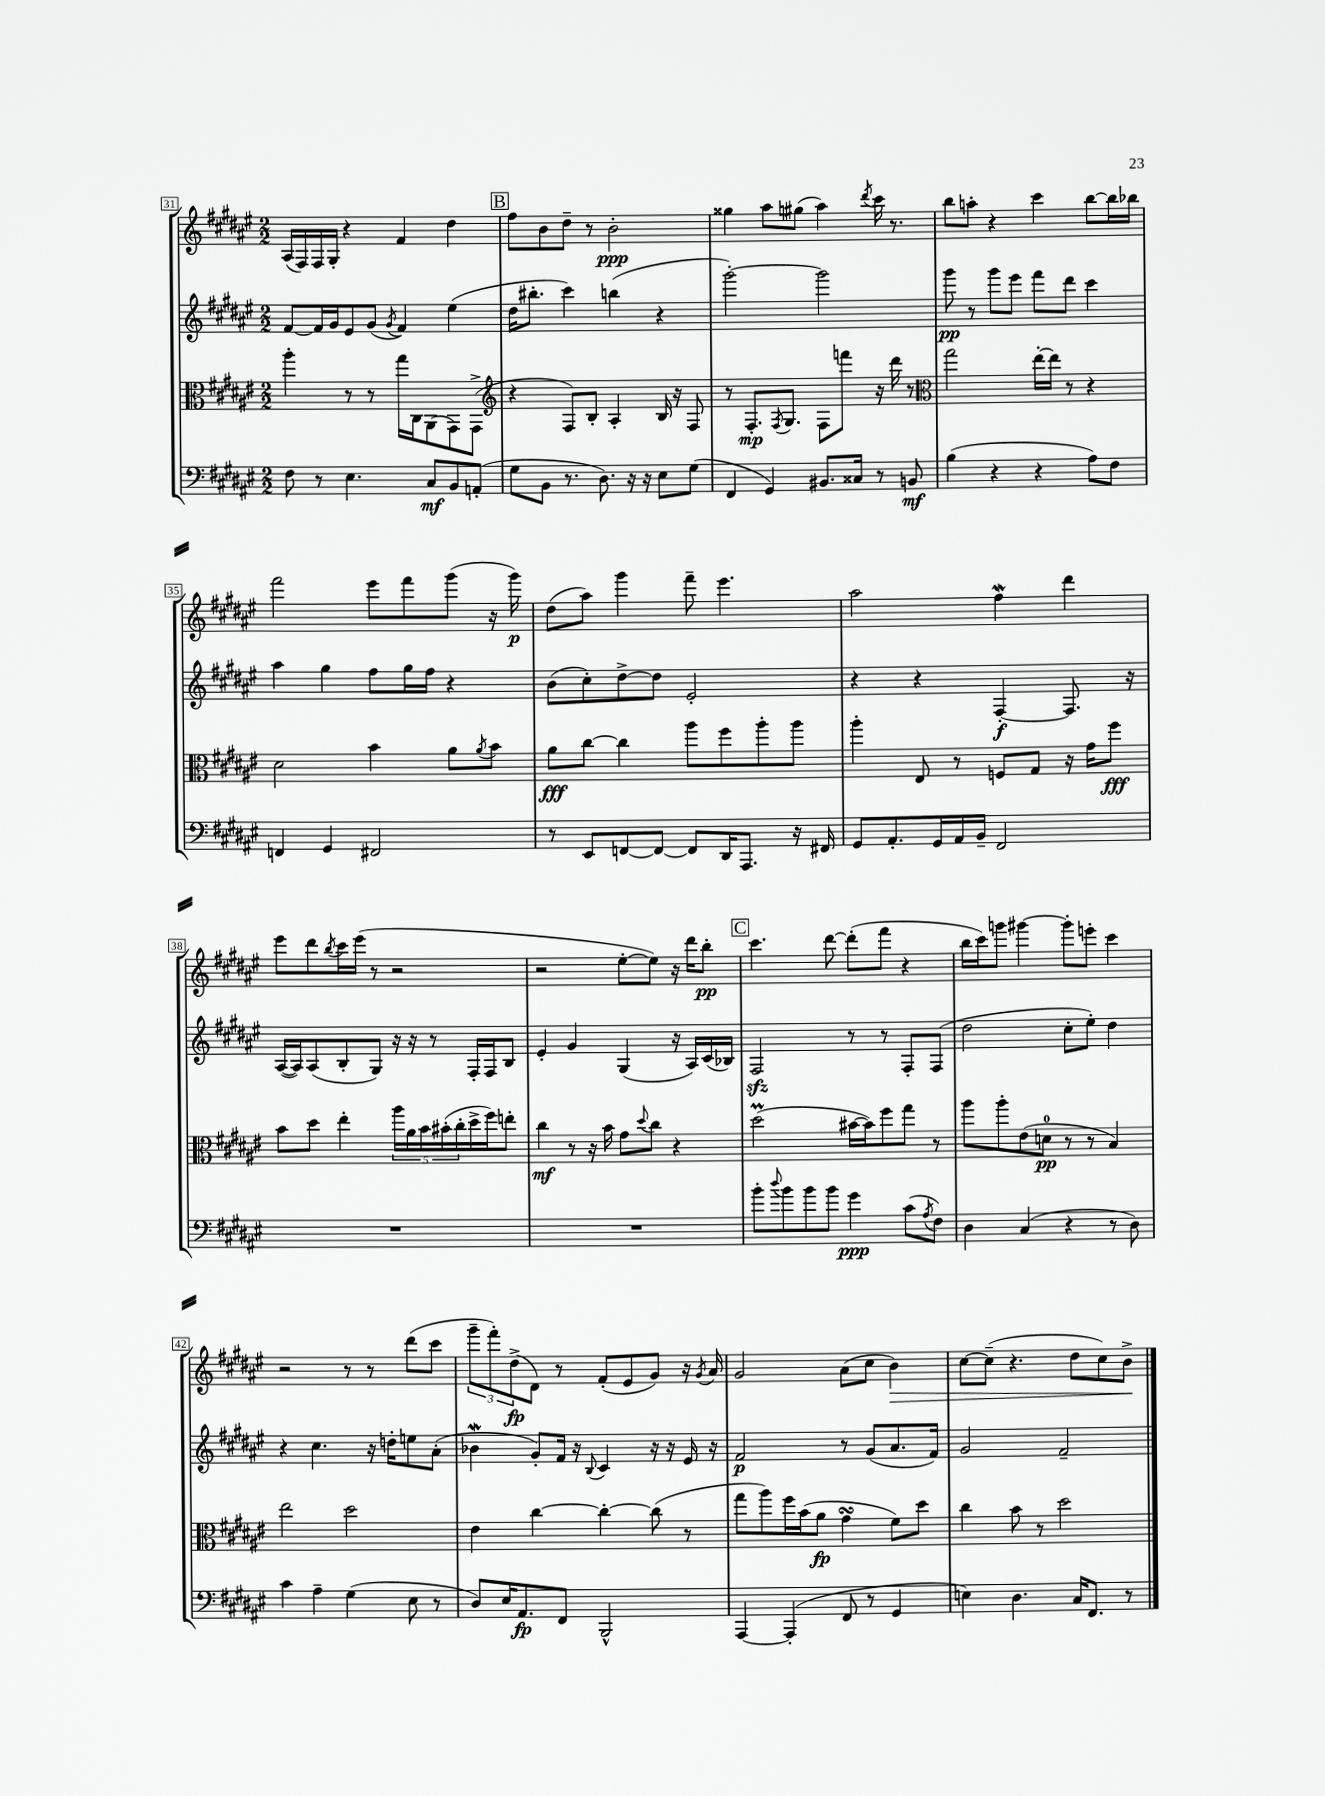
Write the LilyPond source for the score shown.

<<
\new StaffGroup <<
\new Staff = "s0" {
    \clef treble \key fis \major \numericTimeSignature \time 2/2
    ais16( fis16) fis16 gis16-. r4 fis'4 dis''4 |
    \mark \markup { \box "B" } fis''8 b'8 dis''8-- r8 b'2-.\ppp |
    gisis''4 ais''8 gis''8( ais''4) \acciaccatura { dis'''8 } cis'''16 r8. |
    b''8 a''8-. r4 cis'''4 b''8~ b''16 bes''16 |
    fis'''2 eis'''8 fis'''8 gis'''8( r16 gis'''16\p) |
    dis''8( ais''8) gis'''4 fis'''8-- eis'''4. |
    ais''2 fis''4\mordent dis'''4 |
    eis'''8 dis'''8 \acciaccatura { b''8 } cis'''16 eis'''16( r8 r2 |
    r2 eis''8~-. eis''8) r16 dis'''16 b''8-.\pp |
    \mark \markup { \box "C" } cis'''4. dis'''8~ dis'''8-.( fis'''8 r4 |
    b''16 cis'''16) g'''8 gis'''4~ gis'''8-. e'''8-. cis'''4 |
    r2 r8 r8 dis'''8( cis'''8 |
    \tuplet 3/2 { gis'''8-- fis'''8-.) dis''8->\fp( } dis'8) r8 fis'8-.( eis'8 gis'8) r16 \acciaccatura { gis'8 } ais'16 |
    gis'2 ais'8( cis''8 b'4\>) |
    cis''8~ cis''8--( r4. dis''8 cis''8) b'8->\! \bar "|." |
}
\new Staff = "s1" {
    \clef treble \key fis \major \numericTimeSignature \time 2/2
    fis'8~ fis'16 gis'16 eis'8 gis'8( \acciaccatura { gis'8 } fis'4) eis''4( |
    \mark \markup { \box "B" } dis''16 bis''8.-. cis'''4) b''4( r4 |
    gis'''2~-.) gis'''2 |
    gis'''8\pp r8 gis'''8 eis'''8 fis'''8 dis'''8 cis'''4 |
    ais''4 gis''4 fis''8 gis''16 fis''16 r4 |
    b'8( cis''8-.) dis''8~-> dis''8 eis'2-. |
    r4 r4 fis4~-.\f fis8. r16 |
    ais16~( ais16) ais8( b8-. gis8) r16 r16 r8 fis16-. fis16 b8 |
    eis'4-. gis'4 gis4( r16 ais16) cis'16( bes16) |
    \mark \markup { \box "C" } fis2\sfz r8 r8 fis8-. fis8( |
    dis''2 cis''8-. eis''8-.) dis''4 |
    r4 cis''4. r16 d''16-. e''8 ais'8-.( |
    bes'4\mordent gis'8-.) fis'16 r16 \appoggiatura { b8 } cis'4 r16 r16 eis'16 r16 |
    fis'2\p r8 gis'8( ais'8. fis'16) |
    gis'2 fis'2-- \bar "|." |
}
\new Staff = "s2" {
    \clef alto \key fis \major \numericTimeSignature \time 2/2
    ais''4-. r8 r8 gis''16 cis16 ais,8( gis,8) gis,8->( |
    \mark \markup { \box "B" } \clef treble r4 fis8) b8-. ais4-. b16 r16 fis8 |
    r8 fis8.-.\mp \acciaccatura { fis8 } gis8. fis8 f'''8 r16 dis'''16 r8 |
    \clef alto gis''2 eis''16~-. eis''16 r8 r4 |
    dis'2 b'4 ais'8 \acciaccatura { ais'8 } b'8 |
    ais'8\fff cis''8~ cis''4 ais''8 fis''8 ais''8-. ais''8 |
    ais''4-. eis8 r8 f8 gis8 r16 gis'16 fis''8\fff |
    b'8 dis''8 eis''4-. \tuplet 5/4 { ais''16 ais'16 b'16 bis'16-.( cis''16-. } dis''16-> fis''16) e''8-. |
    cis''4\mf r8 r16 b'16 gis'8 \appoggiatura { dis''8 } cis''8 r4 |
    \mark \markup { \box "C" } dis''2\prall( bis'16~ bis'16) fis''8 gis''8 r8 |
    ais''8 ais''8-. eis'8( d'8-0\pp r8 r8 b4) |
    eis''2 dis''2 |
    eis'4 cis''4~ cis''4~-. cis''8( r8 |
    gis''8 ais''8) fis''16 b'16( ais'8\fp gis'4\turn fis'8) dis''8 |
    cis''4 b'8 r8 dis''2 \bar "|." |
}
\new Staff = "s3" {
    \clef bass \key fis \major \numericTimeSignature \time 2/2
    fis8 r8 eis4. cis8\mf b,8 a,8-.( |
    \mark \markup { \box "B" } gis8 b,8 r8. dis8.) r16 r16 eis8 gis8( |
    fis,4 gis,4) bis,8. cisis16 r8 b,8\mf |
    b4( r4 r4 ais8) fis8 |
    f,4 gis,4 fis,2 |
    r8 eis,8 f,8~ f,8~ f,8 dis,16 ais,,8. r16 fis,16 |
    gis,8 ais,8.-. gis,16 ais,16 b,16-- fis,2 |
    R1 |
    R1 |
    \mark \markup { \box "C" } b'8-. \appoggiatura { dis''8 } b'8 b'8 b'8 gis'4\ppp cis'8( \acciaccatura { ais8 } fis8) |
    dis4 cis4( r4 r8 dis8) |
    cis'4 ais4-- gis4( eis8 r8 |
    dis8) eis16 ais,8.\fp fis,8 b,,2-^ |
    ais,,4~ ais,,4-.( fis,8 r8 gis,4 |
    e4) dis4. cis16 fis,8. r8 \bar "|." |
}
>>
>>
\layout { \context { \Score currentBarNumber = #31 \override BarNumber.stencil = #(make-stencil-boxer 0.1 0.3 ly:text-interface::print) } }
